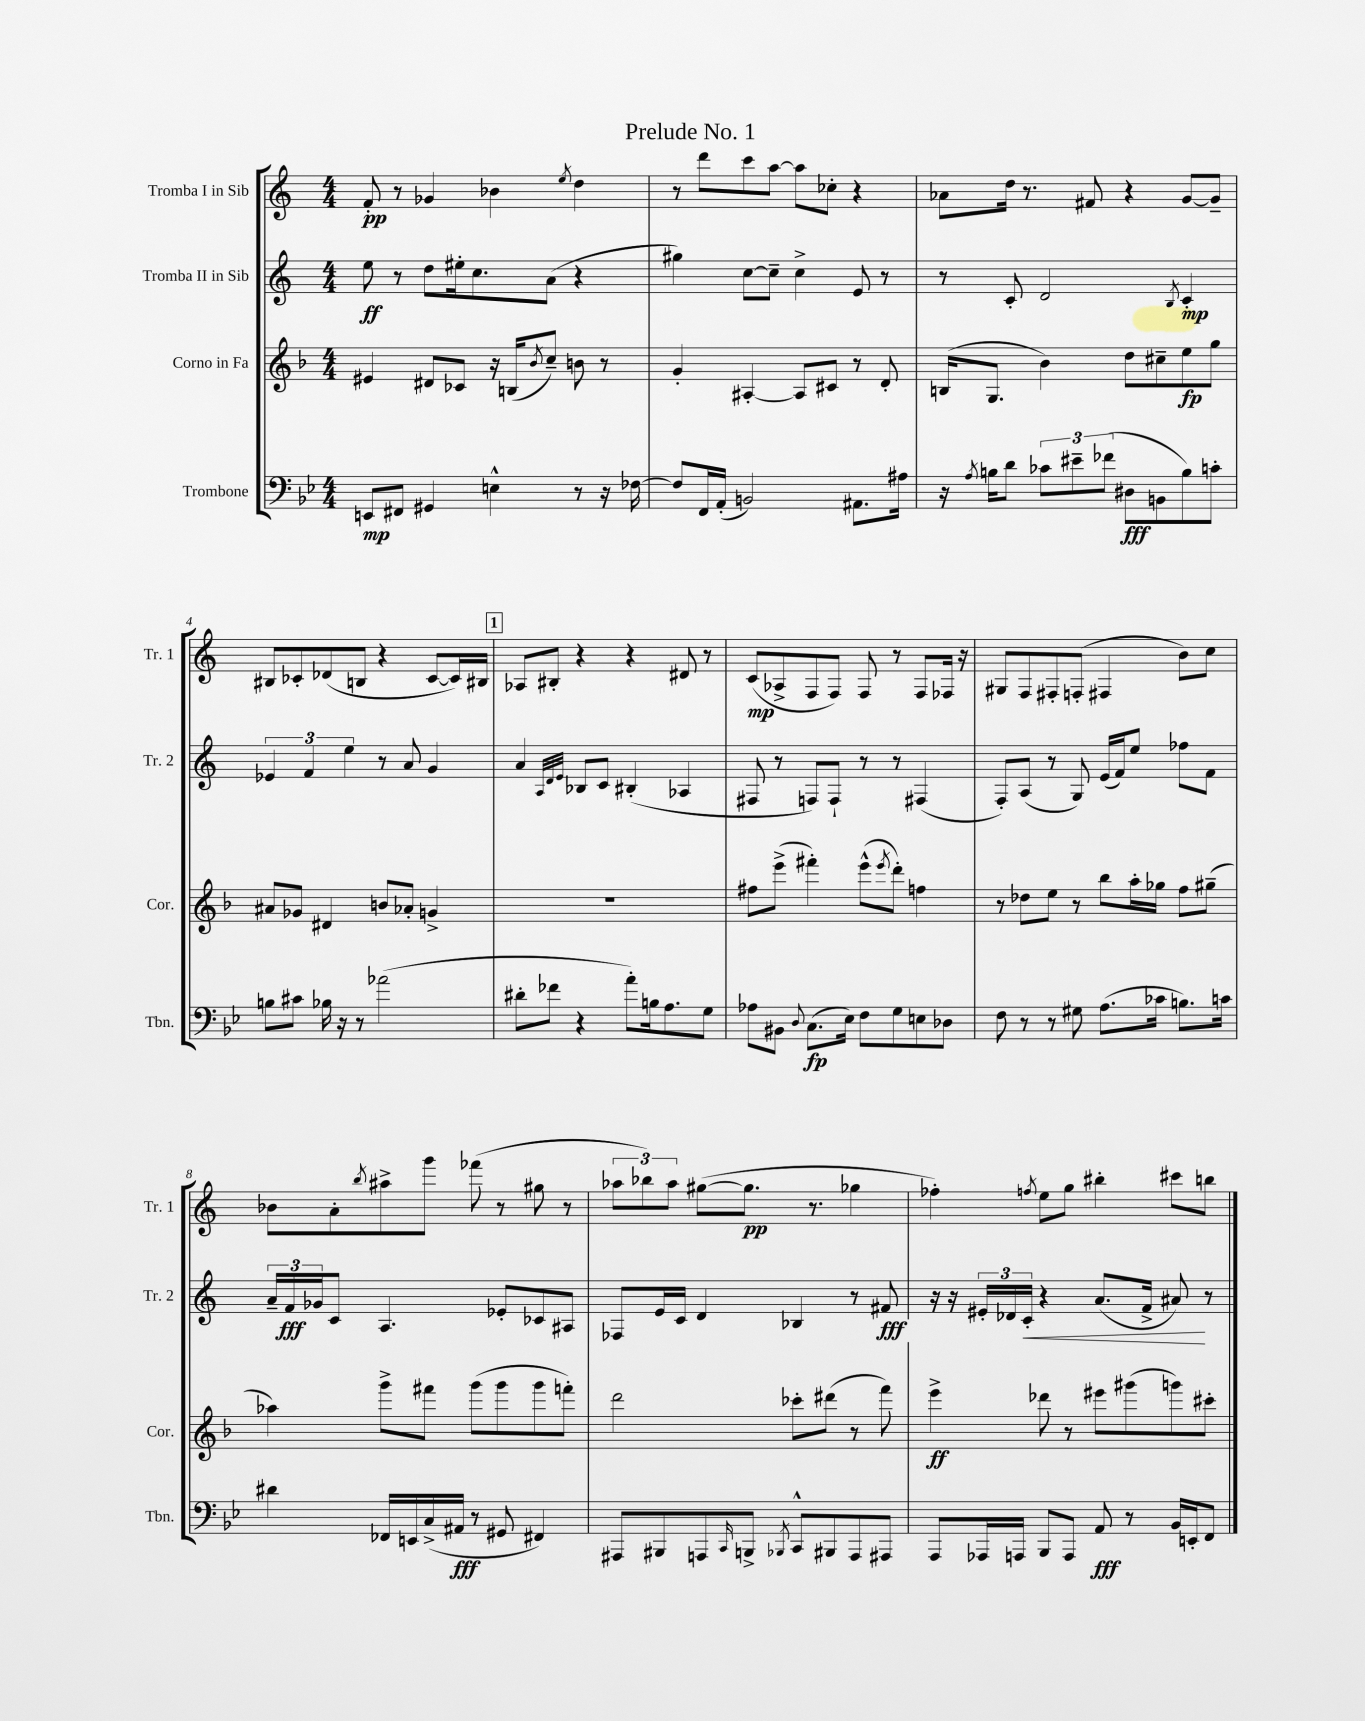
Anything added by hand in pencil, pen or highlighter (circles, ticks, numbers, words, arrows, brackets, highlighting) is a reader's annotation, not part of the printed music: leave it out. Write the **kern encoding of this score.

**kern	**kern	**kern	**kern
*staff4	*staff3	*staff2	*staff1
*clefF4	*clefG2	*clefG2	*clefG2
*k[b-e-]	*k[b-]	*k[]	*k[]
*M4/4	*M4/4	*M4/4	*M4/4
8EE/L	4e#/	8ee\	8f'/
8FF#/J	.	8r	8r
4GG#/	8d#/L	8dd\L	4g-/
.	8c-/J	16ee#'\k	.
.	.	8.cc\	.
4E^^\	16r	.	4b-\
.	(16B/LK	.	.
.	8qb-/	.	.
.	8cc~/J)	(8a\J	.
.	.	.	8qee/
8r	8b\	4r	4dd\
16r	8r	.	.
[16F-\	.	.	.
=	=	=	=
8F-/]L	4g'/	4gg#\)	8r
16FF/L	.	.	8ddd\L
(16AA'/JJ	.	.	.
2BB/)	[4A#'/	[8cc\L	8ccc\
.	.	8cc~\]J	[8aa\J
.	8A#/]L	4cc^\	8aa\]L
.	8c#/J	.	8cc-'\J
8.AA#\L	8r	8e/	4r
.	8d'/	8r	.
16A#\Jk	.	.	.
=	=	=	=
16r	(16B/LK	8r	8a-\L
8qA/	.	.	.
16B\LK	8.G/J	.	.
8d\J	.	8c'/	16dd\Jk
.	.	.	8.r
12c-\L	4b-\)	2d/	.
12e#~\	.	.	.
.	.	.	8f#/
(12f-\J	.	.	.
8D#\L	8dd\L	.	4r
8BB\	8cc#~\	.	.
.	.	8qB/	.
8B\)	8ee\	4c'/	[8g/L
8c'\J	8gg\J	.	8g~/]J
=	=	=	=
8B\L	8a#/L	6e-/	8B#/L
8c#\J	8g-/J	.	8c-'/
.	.	6f/	.
16B-\	4d#/	.	(8d-/
16r	.	.	.
.	.	6ee\	.
8r	.	.	8B/J
(2a-\	8b/L	8r	4r
.	8a-'/J	8a/	.
.	4g^/	4g/	[8c-/L
.	.	.	16c-/]L)
.	.	.	16B#/JJ
=	=	=	=
8d#'\L	1r	4a/	8A-/L
8f-\J	.	.	8B#'/J
.	.	32qqA/LLL	.
.	.	32qqd/	.
.	.	32qqe/JJJ	.
4r	.	8B-/L	4r
.	.	8c/J	.
8a'\L)	.	(4B#'/	4r
16B\k	.	.	.
8.A\	.	.	.
.	.	4A-/	8d#/
8G\J	.	.	8r
=	=	=	=
8A-\L	8ff#\L	8F#/	(8c/L
8BB#\J	(8eee^\J	8r	8A-^/
8qqD/	.	.	.
(8.C\L	4fff#'\)	8F/L)	8F/
.	.	8F`/J	8F/J)
16E-\Jk)	.	.	.
8F\L	(8eee^^\L	8r	8F/
.	8qeee/	.	.
8G\	8ddd'\J)	8r	8r
8E\	4ff\	(4F#/	8F/L
8D-\J	.	.	16F-/Jk
.	.	.	16r
=	=	=	=
8F\	8r	8F'/L)	8G#/L
8r	8dd-\L	(8A/J	8F/
8r	8ee\J	8r	8F#'/
8G#\	8r	8G/)	(8F'/J
(8.A\L	8bb-\L	(16e/LL	4F#/
.	.	16f/J)	.
.	16aa'\L	8ee/J	.
16c-\Jk	16gg-\JJ	.	.
8.B\L)	8ff\L	8ff-\L	8b\L)
.	(8gg#~\J	8f\J	8cc\J
16c\Jk	.	.	.
=	=	=	=
4d#\	4aa-\)	24a~/LL	8b-\L
.	.	24f/	.
.	.	24g-/J	.
.	.	8c/J	8a'\
.	.	.	8qbb/
16FF-/LL	8ggg^\L	4.A/	8aa#^\
16EE/	.	.	.
(16C^/	8fff#\J	.	8ggg\J
16AA#/JJ	.	.	.
8r	(8ggg\L	.	(8fff-\
8GG#/	8ggg\	8e-'/L	8r
4FF#/)	8ggg\	8c-/	8gg#\
.	8fff'\J)	8A#/J	8r
=	=	=	=
8AAA#/L	2ddd\	8F-/L	12aa-\L
.	.	.	12bb-\)
8BBB#/	.	16e/L	.
.	.	.	12aa-\J
.	.	16c/JJ	.
8AAA/	.	4d/	([8gg#\L
16qqCC/	.	.	.
8BBB^/J	.	.	8.gg#\]J
8qBBB-/	.	.	.
8CC^^/L	8ccc-'\L	4B-/	.
.	.	.	8.r
8BBB#/	(8ddd#\J	.	.
8AAA/	8r	8r	4gg-\
8AAA#/J	8fff\)	8f#/	.
=	=	=	=
8AAA/L	4eee^\	16r	4ff-'\)
.	.	16r	.
16AAA-/L	.	24e#'/LL	.
.	.	24d-/	.
16AAA/JJ	.	.	.
.	.	24c'/JJ	.
.	.	.	8qff/
8BBB-/L	8ddd-\	4r	8ee\L
8AAA/J	8r	.	8gg\J
8AA/	8eee#\L	(8.a/L	4bb#'\
8r	(8ggg#\	.	.
.	.	16f^/Jk	.
16BB-/LL	8ggg\)	8a#/)	8ccc#\L
16EE'/J	.	.	.
8FF/J	8ccc#'\J	8r	8bb\J
==	==	==	==
*-	*-	*-	*-
